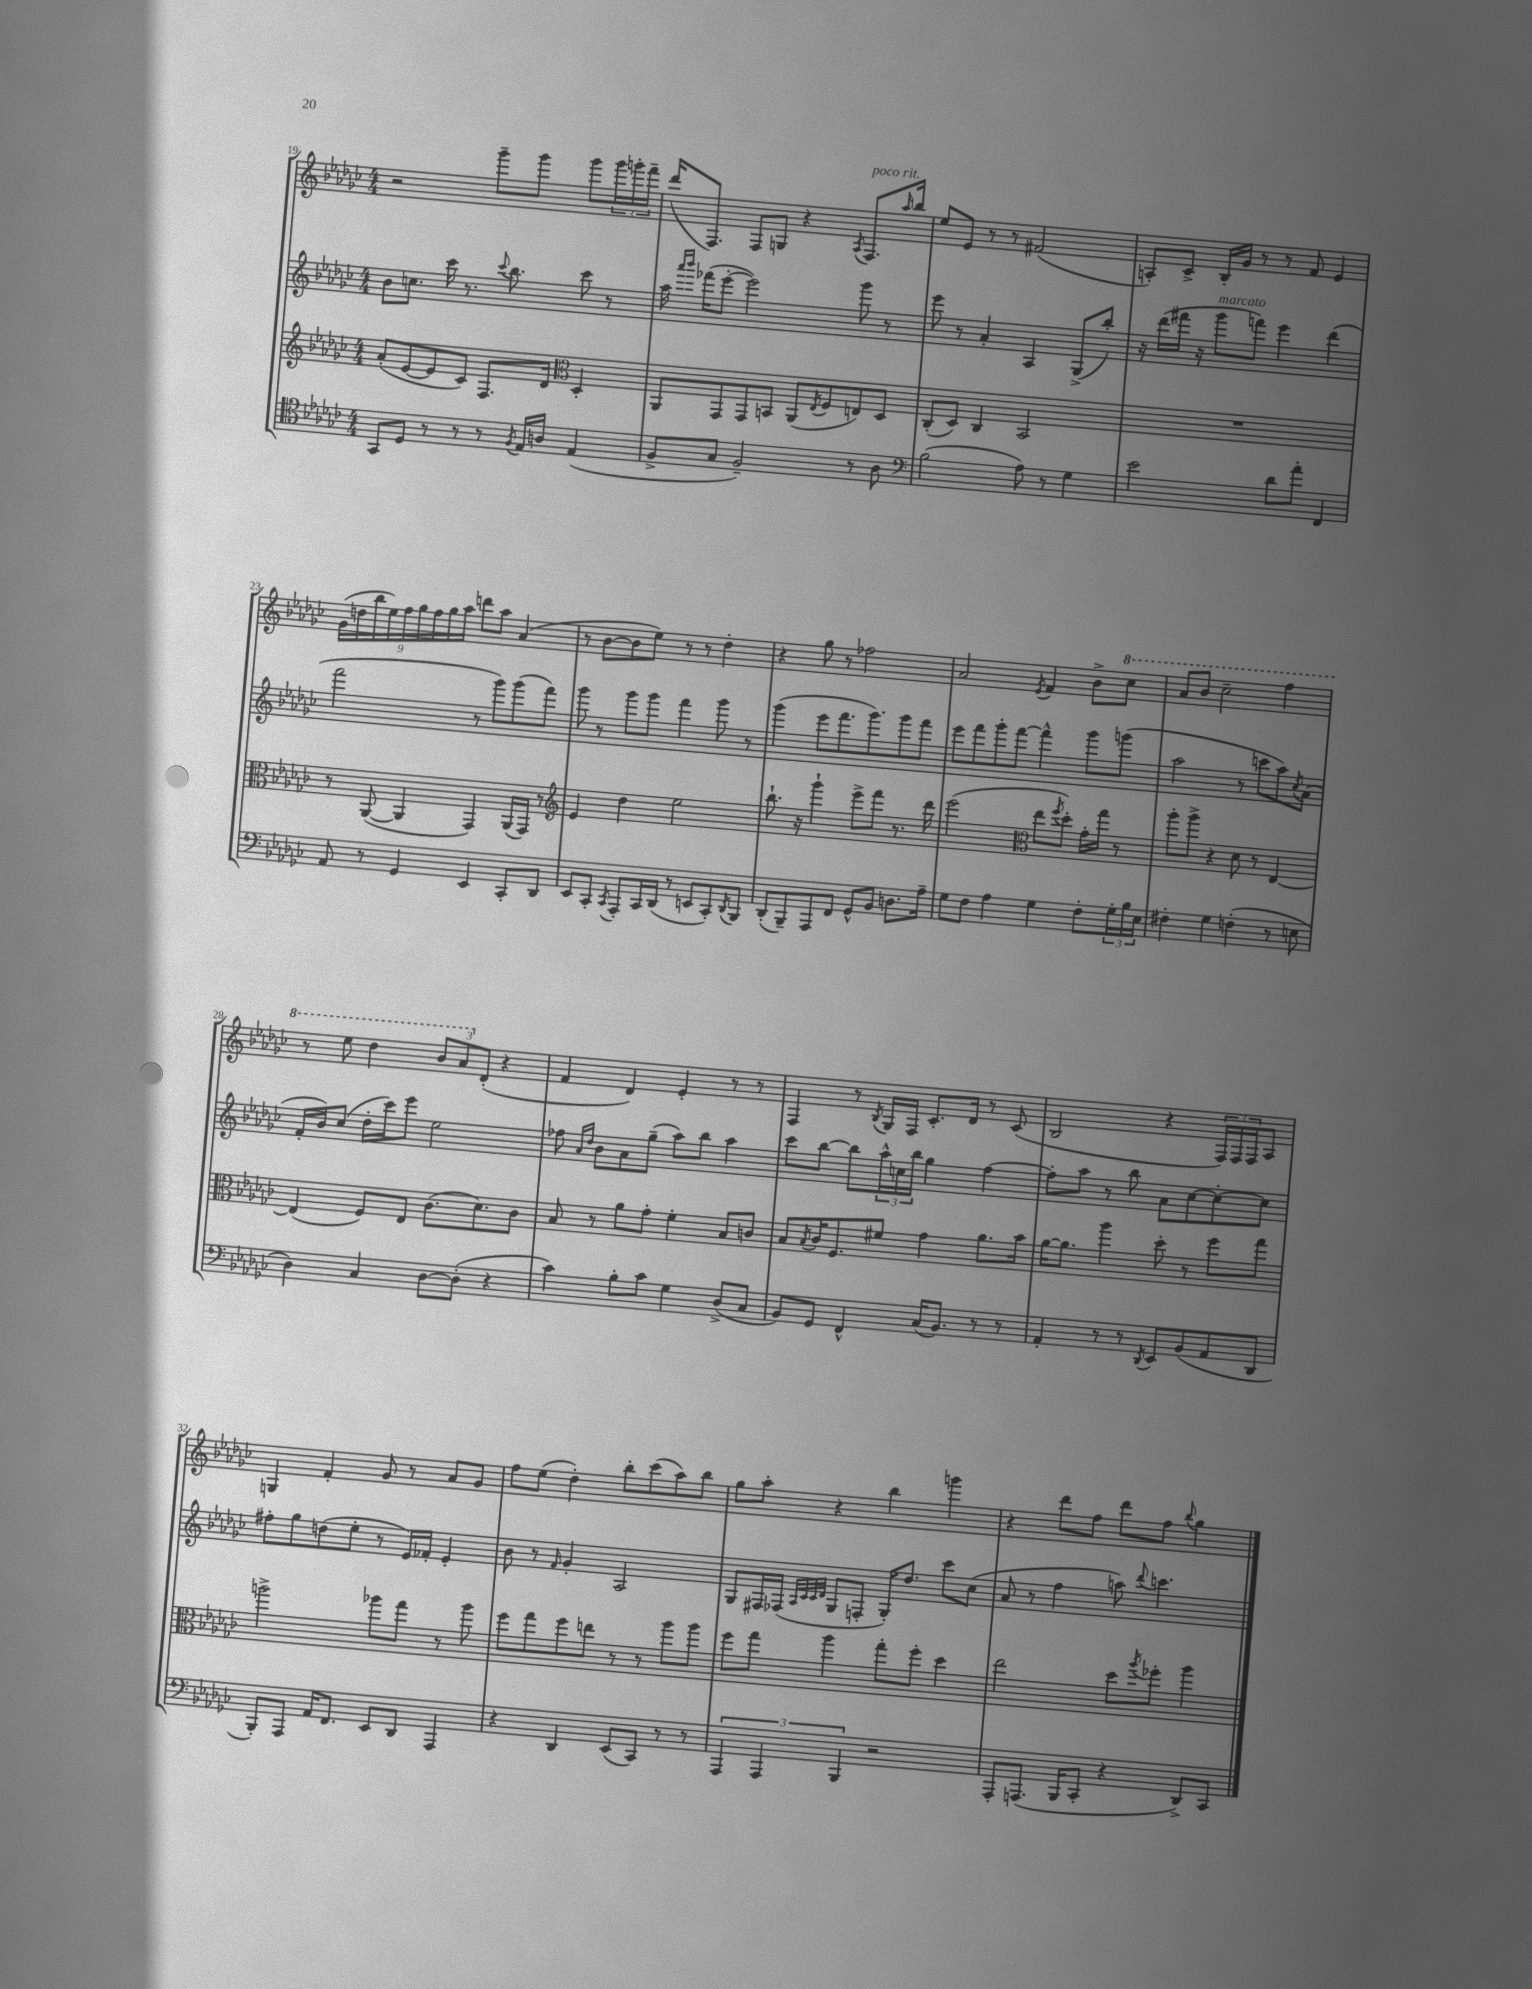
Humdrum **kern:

**kern	**kern	**kern	**kern
*staff4	*staff3	*staff2	*staff1
*clefC4	*clefG2	*clefG2	*clefG2
*k[b-e-a-d-g-c-]	*k[b-e-a-d-g-c-]	*k[b-e-a-d-g-c-]	*k[b-e-a-d-g-c-]
*M4/4	*M4/4	*M4/4	*M4/4
8GG-	(8a-'	8b-	2r
8D-	[8e-	8.cc	.
8r	8e-]	.	.
.	.	16ccc-	.
8r	8c-)	8.r	.
8r	8.F	.	8ggg-~
.	.	8qqccc-	.
.	.	8.bb-	.
8qF	.	.	.
16E-	.	.	8ggg-
16A	16d-	.	.
*	*clefC3	*	*
(4E-	4D-'	8ccc-	8ggg-
.	.	8r	24ggg-
.	.	.	24ggg'
.	.	.	24fff~
=	=	=	=
8F^	8AA-	16aa-	(16ddd-
.	.	16qqaaa-	.
.	.	16qqbbb-	.
.	.	(16fff-	8.F)
8G-	8GG-	[8eee-'	.
2F~)	8GG-	2eee-])	8F
.	8BB	.	8G
.	(8AA-	.	4r
.	8qE-	.	.
.	8F	.	.
.	.	.	8qA-
8r	8E)	8ggg-	8.F
8A-	8D-	8r	.
.	.	.	16qqaa-
.	.	.	16bb-
=	=	=	=
*clefF4	*	*	*
(2B-	(8C-'	8eee-	8ee-
.	8D-)	8r	8e-
.	4C-	4a-'	8r
.	.	.	8r
8A-)	2BB-	4A-	(2f#
8r	.	.	.
4G-	.	(8G-^	.
.	.	8bb-')	.
=	=	=	=
2e-	1r	16r	8A')
.	.	(16ddd-	.
.	.	16fff#	8c-^
.	.	16r	.
.	.	8ggg-	16B-'
.	.	.	16g-
.	.	8fff)	8r
8d-	.	4eee-	8r
8a-'	.	.	8f
4FF	.	(4ddd-	4e-
=	=	=	=
8AA-	8r	2fff	(18g-
.	.	.	18dd
.	.	.	18bb-
8r	([8AA-	.	.
.	.	.	18ee-)
.	.	.	18ff
4GG-	4AA-]	.	.
.	.	.	18gg-
.	.	.	18ff
.	.	.	18gg-
.	.	.	18aa-
4EE-	4GG-)	8r	8ddd
.	.	8ggg-)	8aa-
8CC-'	(16AA-	(8ggg-	(4a-
.	16GG-)	.	.
8DD-	8r	8fff)	.
=	=	=	=
*	*clefG2	*	*
8EE-	4e-	8ggg-	8r
8CC-'	.	8r	[8b-
8qCC-	.	.	.
8AAA-'	4dd-	8ggg-	8b-]
16CC-	.	8ggg-	8ee-)
(16DD-	.	.	.
8r	2ee-	4fff	8r
8EE	.	.	8r
8CC-')	.	8ggg-	4dd-'
8qDD-	.	.	.
8BBB-	.	8r	.
=	=	=	=
(8DD-'	8.bb-`	(4ggg-	4r
8BBB-~)	.	.	.
.	16r	.	.
8AAA-	4ggg-`	8eee-	8gg-
8FF	.	8.fff	8r
8GG-^^	8eee-^	.	2ff-
.	.	8.ggg-)	.
8BB-	8fff	.	.
8.D	8.r	8ggg-	.
.	.	8fff	.
16A-~	16ddd-	.	.
=	=	=	=
8G-	(2eee-	8eee-	2a-
8F	.	8fff	.
4A-	.	8ggg-'	.
.	.	[8fff	.
*	*clefC3	*	*
.	.	.	8qe-
4G-	8ee-	4fff^^]	4f
.	8qff	.	.
.	8dd-')	.	.
8F'	16g-'	8ggg-	8b-^
.	16gg-	.	.
24G-'	8r	(8ggg	8ccc-
24B-	.	.	.
24E-	.	.	.
=	=	=	=
4F#'	8aa-'	2aa-	8aa-
.	8aa-^	.	8bb-
4G-	4r	.	2ccc-~
(4F'	8d-	8r	.
.	8r	8ccc	.
8r	[4E-	8aa-)	4fff
.	.	8qcc-	.
8E	.	(8a-	.
=	=	=	=
4D-)	(4E-]	16f'	8r
.	.	16b-)	.
.	.	(8cc-	8eee-
4C-	8F)	16dd-'	4ddd-
.	.	16ccc-)	.
.	8E-	8eee-	.
[8D-	(8.c-	2ee-	12bb-
.	.	.	12aa-
(8D-']	.	.	.
.	.	.	(12d-'
.	8.d-)	.	.
4r	.	.	4r
.	8c-	.	.
=	=	=	=
4c-)	8B-	8ff-	4f
.	.	16qqa-	.
.	.	16qqdd-	.
.	8r	8b-	.
8B-'	8a-	8a-	4d-)
8c-	8g-'	(8gg-~	.
4G-	4f'	8aa-)	4e-'
.	.	8bb-	.
(8D-^	8B-	4aa-	8r
8C-	8c	.	8r
=	=	=	=
8BB-)	8B-	8ccc-	4F
.	8qB-	.	.
8GG-	16c-	[8bb-	.
.	8.F	.	.
4FF^^	.	8bb-]	8r
.	.	.	8qB-
.	8f#	24aa-^^	16G-
.	.	24cc	.
.	.	.	16F
.	.	24bb-	.
(16C-	4g-	4gg-	8.c-'
8.BB-)	.	.	.
.	.	.	16d-
8r	8.a-	[4ff	8r
8r	.	.	(8c-
.	16b-	.	.
=	=	=	=
4AA-'	[16a-	8ff']	2B-
.	8.a-]	.	.
.	.	8aa-	.
8r	4aa-	8r	.
8r	.	8bb-	.
8qDD-	.	.	.
8EE-	8dd-'	8a-	4r
(8BB-	8r	[8cc-	.
8AA-	8ff	8cc-'_	24F)
.	.	.	24F
.	.	.	24F
8DD-	8gg-	8cc-]	8A-
=	=	=	=
8BBB-')	2aa^	8ff#'	4G
8AAA-	.	8gg-	.
16AA-	.	(8dd	4f'
8.FF	.	.	.
.	.	8ee-'	.
8EE-	8aa-	8r	8g-
8DD-	8gg-	16e-)	8r
.	.	16f-'	.
4AAA-	8r	4e-'	8a-
.	8aa-	.	8g-
=	=	=	=
4r	8ff	8b-	8ff
.	8gg-	8r	(8ee-
.	.	16qqf	.
4DD-	8ff	4g-'	4dd-')
.	8ee	.	.
(8EE-	8r	2A-	8bb-'
8CC-)	8r	.	(8ccc-
8r	8aa-	.	8aa-)
8r	8aa-	.	8bb-
=	=	=	=
6AAA-	8ff	8G-	8gg-
.	8gg-	16F#	8aa-'
6AAA-	.	.	.
.	.	(16F-	.
.	.	32qqA-	.
.	.	32qqc-	.
.	.	32qqc-	.
.	.	32qqd-	.
.	4aa-	8G-	4r
6BBB-	.	.	.
.	.	8F'	.
2r	8gg-'	16G-')	4bb-
.	.	8.dd-	.
.	8ff'	.	.
.	4dd-	8ccc-	4ggg
.	.	(8cc-	.
=	=	=	=
8AAA-'	2ee-	8a-	4r
(8.AAA	.	8r	.
.	.	4ff	8ddd-
16BBB-	.	.	.
8CC-'	.	.	8ff
4r	8dd-	8aa)	8ddd-
.	8qaa-	8qqddd-	.
.	8ff-'	4.ccc	8ff
.	.	.	8qqbb-
8DD-^)	4aa-	.	4gg-
8CC-	.	.	.
==	==	==	==
*-	*-	*-	*-
